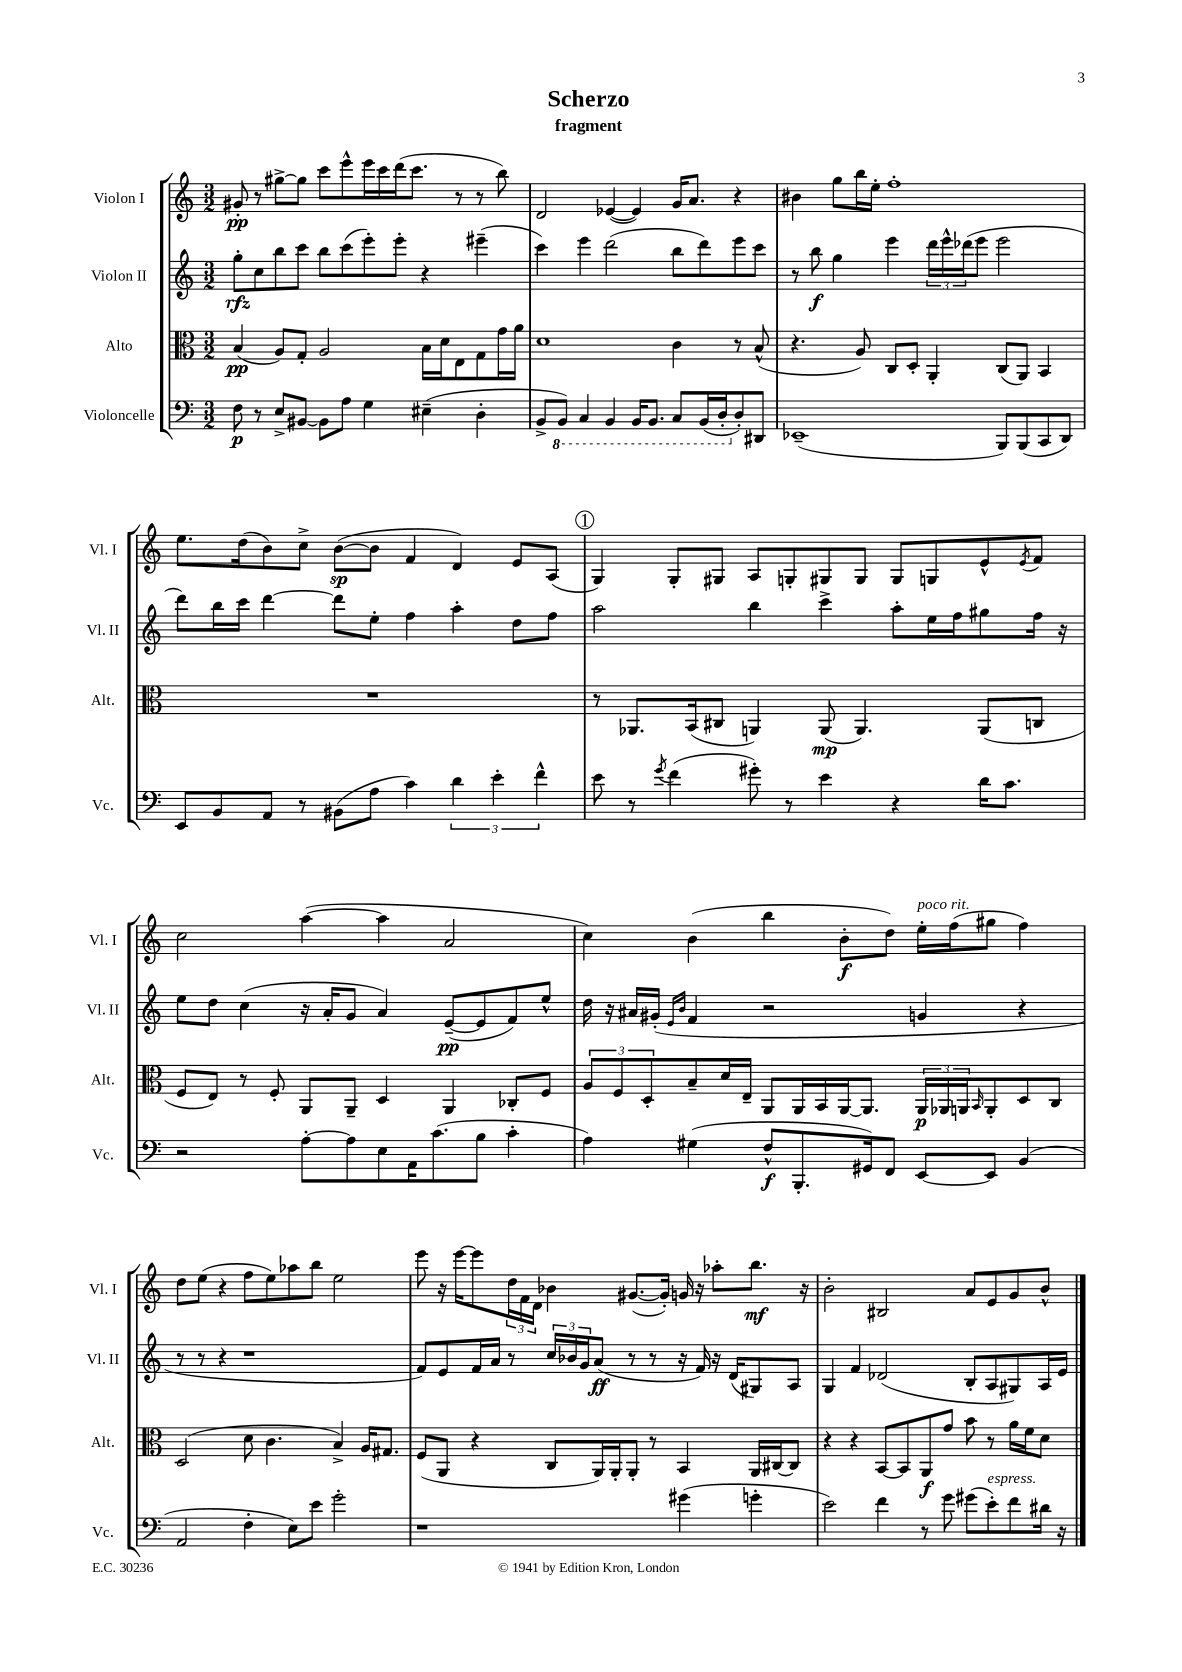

**kern	**kern	**kern	**kern
*staff4	*staff3	*staff2	*staff1
*clefF4	*clefC3	*clefG2	*clefG2
*k[]	*k[]	*k[]	*k[]
*M3/2	*M3/2	*M3/2	*M3/2
8F\	(4B/	8gg'\L	8g#'/
8r	.	8cc\	8r
8E^/L	8A/L)	8bb\	[8gg#^\L
[8BB#/J	8G'/J	8ccc\J	8gg#\]J
8BB#\]L	2A/	8bb\L	8ccc\L
8A\J	.	(8ccc\	8eee^^\
4G\	.	8eee'\)	16eee\L
.	.	.	16ccc\
.	.	8eee'\J	(16ddd\J
.	.	.	8.ccc\J
(4E#~\	16B\LL	4r	.
.	16d\J	.	.
.	8E\	.	8r
4D'\	8G\	(4eee#~\	8r
.	16g\L	.	8bb\)
.	16a\JJ	.	.
=	=	=	=
8BB^/L	1d	4ccc\)	2d/
8BBB/J)	.	.	.
4CC/	.	4eee\	.
4BBB/	.	(2ddd\	([4e-/
16BBB/LK	.	.	4e-/])
8.BBB/J	.	.	.
8CC/L	4c\	8bb\L	16g/LK
.	.	.	8.a/J
(16BBB/L	.	8ddd\)	.
16DD'/J	.	.	.
8D'/)	8r	8eee\	4r
8DD#/J	(8B^^/	8ccc\J	.
=	=	=	=
(1EE-~	4.r	8r	4b#\
.	.	8bb\	.
.	.	4gg\	8gg\L
.	8A/)	.	16bb\L
.	.	.	16ee'\JJ
.	8C/L	4eee\	1ff'
.	8D'/J	.	.
.	4AA'/	24ddd\LL	.
.	.	24eee^^\	.
.	.	(24ddd-\J	.
.	.	8eee\J	.
8BBB/L)	(8C/L	2eee\	.
(8BBB/	8AA/J)	.	.
8CC/	4BB/	.	.
8DD/J)	.	.	.
=	=	=	=
8EE/L	1.r	8ddd\L)	8.ee\L
8BB/	.	16bb\L	.
.	.	16ccc\JJ	(16dd\k
8AA/J	.	[4ddd\	8b\)
8r	.	.	8cc^\J
(8BB#\L	.	8ddd\]L	([8b\L
8A\J	.	8ee'\J	8b\]J
4c\)	.	4ff\	4f/
6d\	.	4aa'\	4d/)
6e'\	.	.	.
.	.	8dd\L	8e/L
6f^^\	.	.	.
.	.	8ff\J	(8A/J
=	=	=	=
8e\	8r	2aa\	4G/)
8r	8.AA-/L	.	.
8qg/	.	.	.
(4f\	.	.	8G'/L
.	(16BB/k	.	.
.	8C#/J	.	8G#/J
8g#'\)	4AA/)	4bb\	8A/L
8r	.	.	8G'/
4e\	(8AA/	4ccc^\	8G#/
.	4.AA/)	.	8G#/J
4r	.	8aa'\L	8G#/L
.	.	16ee\L	8G/
.	.	16ff\J	.
16d\LK	(8AA/L	8gg#\	8e^^/
8.c\J	.	.	.
.	.	.	8qe/
.	8C/J	16ff\Jk	8f/J
.	.	16r	.
=	=	=	=
2r	8F/L	8ee\L	2cc\
.	8E/J)	8dd\J	.
.	8r	(4cc\	.
.	8F'/	.	.
[8A'\L	8AA/L	16r	([4aa\
.	.	16a'/LK	.
8A\]	8AA~/J	8g/J	.
8E\	4D/	4a/)	4aa\]
16AA\K	.	.	.
(8.c\	.	.	.
.	4AA/	([8e~/L	2a/
8B\J	.	8e/]	.
4c'\	8C-'/L	8f/)	.
.	8F/J	8ee^^/J	.
=	=	=	=
4A\)	12A/L	16dd\	4cc\)
.	.	16r	.
.	12F/	.	.
.	.	16a#/LL	.
.	12D'/	.	.
.	.	(16g#'/JJ	.
.	.	16qqe/LL	.
.	.	16qqb/JJ	.
(4G#\	8B~/	4f/	(4b\
.	16d/L	.	.
.	16E~/JJ	.	.
8F^^/L	8AA/L	2r	4bb\
8.BBB'/	16AA/L	.	.
.	16BB/	.	.
.	[16AA/J	.	8b'\L
16GG#/k)	8.AA/]J	.	.
8FF/J	.	.	8dd\J)
[8EE/L	24AA/LL	4g/	16ee'\LL
.	24AA-/	.	.
.	.	.	(16ff\J
.	24AA/J	.	.
.	16qqBB/	.	.
8EE/]J	8AA'/	.	8gg#\J
(4BB/	8D/	4r	4ff\)
.	8C/J	.	.
=	=	=	=
2AA/	(2D/	8r	8dd\L
.	.	8r	(8ee\J
.	.	4r	4r
4F'\	8d\	1r	8ff\L
.	4.c\	.	8ee\)
8E\L)	.	.	8aa-\
8e\J	.	.	8bb\J
2g'\	4B^/)	.	2ee\
.	16A/LK	.	.
.	8.G#/J	.	.
=	=	=	=
1r	(8F/L	8f/L)	8eee\
.	8AA/J	8e/	16r
.	.	.	[16eee\LK
.	4r	16f/L	8eee\]
.	.	16a/JJ	.
.	.	8r	24dd\L
.	.	.	24f\
.	.	.	24d\JJ
.	8C/L	24cc/LL	4b-\
.	.	24b-/	.
.	.	24g/J	.
.	16AA/L)	(8a/J	.
.	16AA'/J	.	.
.	8AA'/J	8r	([8.g#/L
.	8r	8r	.
.	.	.	16g#'/]Jk)
(4g#\	4BB/	16r	16g/
.	.	16f/)	16r
.	.	16r	8aa-'\L
.	.	(16d/LK	.
4g'\	16AA/LL	8G#/)	8.bb\J
.	[16C#/J	.	.
.	8C#/]J	8A/J	.
.	.	.	16r
=	=	=	=
2e\)	4r	4G/	2b'\
.	4r	4f/	.
4f\	[8BB/L	(2d-/	2B#/
.	8BB/]	.	.
8r	8AA/	.	.
8g\	8g/J	.	.
(8g#\L	8b\	8B'/L	8a/L
8e'\)	8r	8A/	8e/
8f\	16a\LL	8G#/)	8g/
.	16f\J	.	.
16d#\Jk	8d\J	16A/L	8b^^/J
16r	.	16e/JJ	.
==	==	==	==
*-	*-	*-	*-
